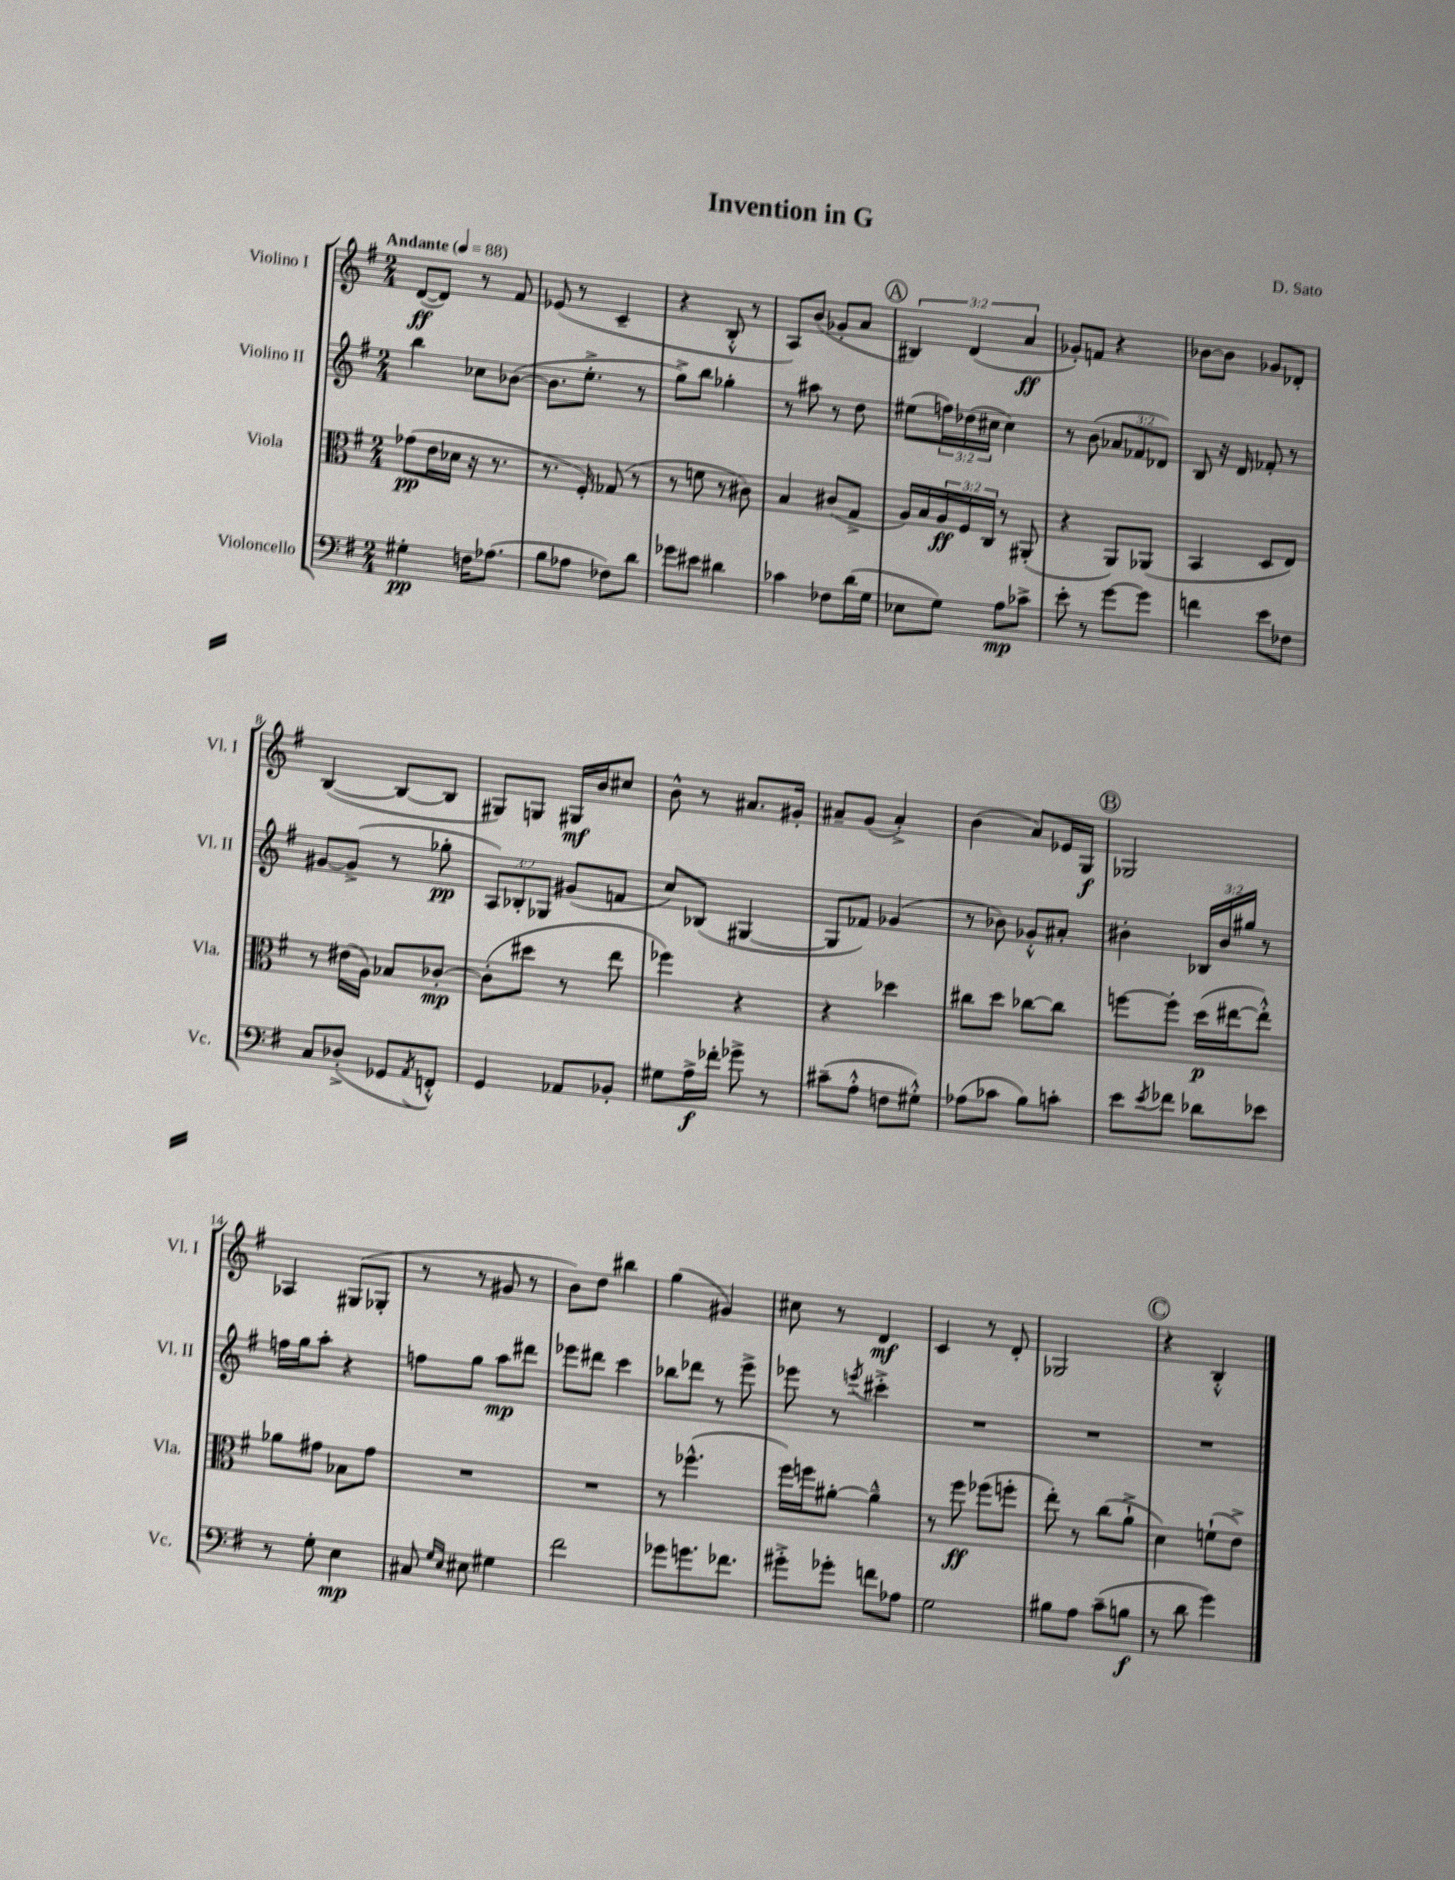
\header { title = "Invention in G" composer = "D. Sato" }
<<
\new StaffGroup <<
\new Staff = "s0" \with { instrumentName = "Violino I" shortInstrumentName = "Vl. I" } {
    \clef treble \key g \major \numericTimeSignature \time 2/4 \override Staff.TupletNumber.text = #tuplet-number::calc-fraction-text \tempo "Andante" 4 = 88
    d'8~\ff( d'8) r8 fis'8 |
    ees'8( r8 c'4-- |
    r4 b8-.-^ r8 |
    a8) b'8( ges'8-. a'8 |
    \mark \markup { \circle "A" } \tuplet 3/2 { bis4) d'4( a'4\ff } |
    ges'8-.) f'8 r4 |
    bes'8~ bes'8 ges'8 des'8-. |
    b4~( b8~ b8 |
    gis8) g8 gis16\mf b'16 cis''8 |
    b'8-^ r8 ais'8. gis'16-. |
    ais'8-- g'8( ais'4-.->) |
    b'4( a'8) ees'16 g16\f |
    \mark \markup { \circle "B" } ges2 |
    aes4 gis8( ges8-. |
    r8 r8 gis'8 r8 |
    b'8) d''8 bis''4 |
    g''4( gis'4) |
    cis''8 r8 d'4\mf |
    c'4 r8 d'8-. |
    ges2 |
    \mark \markup { \circle "C" } r4 b4-.-^ \bar "|." |
}
\new Staff = "s1" \with { instrumentName = "Violino II" shortInstrumentName = "Vl. II" } {
    \clef treble \key g \major \numericTimeSignature \time 2/4 \override Staff.TupletNumber.text = #tuplet-number::calc-fraction-text
    b''4 ces''8 bes'8~( |
    bes'8. e''8.-.-> r8 |
    g''8->) b''8 ges''4-. |
    r8 ais''8 r8 d''8 |
    \mark \markup { \circle "A" } eis''8( \tuplet 3/2 { f''16) des''16( cis''16 } cis''4) |
    r8 b'8( \tuplet 3/2 { aes'8 fes'8 des'8) } |
    b8 r16 d'16 fes'8-. r8 |
    gis'8~ gis'8->( r8 ges''8-.\pp |
    \tuplet 3/2 { a8) bes8-. ges8 } gis'8( f'8 |
    c''8) bes8( gis4~ |
    gis8 fes'8) ges'4( |
    r8 bes'8) ges'8-.-^ ais'8-. |
    \mark \markup { \circle "B" } bis'4-. \tuplet 3/2 { bes16 bis'16 gis''16 } r8 |
    f''16 g''16 a''8-. r4 |
    f''8 g''8 a''8\mp dis'''8 |
    ees'''8 dis'''8 c'''4 |
    bes''8 des'''8 r8 e'''8-> |
    ees'''8 r8 \acciaccatura { e'''8 } cis'''4-.-> |
    R2 |
    R2 |
    \mark \markup { \circle "C" } R2 \bar "|." |
}
\new Staff = "s2" \with { instrumentName = "Viola" shortInstrumentName = "Vla." } {
    \clef alto \key g \major \numericTimeSignature \time 2/4 \override Staff.TupletNumber.text = #tuplet-number::calc-fraction-text
    ges'8\pp( e'16 des'16 r16 r8. |
    r8. fis16-.) ges8( r8 |
    r8 f'8 r8 cis'8) |
    b4 cis'8( g8-> |
    \mark \markup { \circle "A" } a16) b16 \tuplet 3/2 { a16\ff fis16 c16 } r8 ais,8-.( |
    r4 a,8) aes,8( |
    b,4 d8 e8) |
    r8 eis'16( a16) bes8 ces'8~-.\mp |
    ces'8-.( dis''8 r8 e''8 |
    fes''4) r4 |
    r4 des''4 |
    cis''8 d''8 ces''8~ ces''8 |
    \mark \markup { \circle "B" } f''8~ f''8-. d''16\p( eis''16~ eis''8-.-^) |
    aes'8 gis'8 bes8 gis'8 |
    R2 |
    R2 |
    r8 fes''4.-^( |
    fis''16) f''16 ais'8~-. ais'4---^ |
    r8 fis''8\ff fes''8( f''8-. |
    e''8-.) r8 c''8( a'8-!-> |
    \mark \markup { \circle "C" } d'4) f'8-!( e'8->) \bar "|." |
}
\new Staff = "s3" \with { instrumentName = "Violoncello" shortInstrumentName = "Vc." } {
    \clef bass \key g \major \numericTimeSignature \time 2/4
    gis4-.\pp f16 aes8.( |
    b8 aes8 fes8) d'8 |
    ges'8 eis'8 dis'4 |
    ces'4 fes8 d'16( g16 |
    \mark \markup { \circle "A" } ees8 g8) a8\mp ces'8-> |
    e'8-. r8 g'8~ g'8 |
    f'4 e'8 fes8 |
    c8 des8-.->( ges,8 \acciaccatura { a,8 } f,8-.-^) |
    g,4 aes,8 bes,8-. |
    gis8 a16->\f fes'16-. ges'8-> r8 |
    cis'8--( a8-.-^ f8 gis8-.-^) |
    aes8( ces'8 b8) c'8-. |
    \mark \markup { \circle "B" } e'8 \acciaccatura { e'8 } fes'8 des'8 ees'8 |
    r8 g8-. e4\mp |
    cis8 \grace { g16 e16 } eis8 gis4 |
    fis'2 |
    ges'8 g'8. fes'8. |
    gis'8-.-> ges'8-. f'8 aes8 |
    g2 |
    bis8 a8 c'8--( b8\f |
    \mark \markup { \circle "C" } r8 d'8 g'4) \bar "|." |
}
>>
>>
